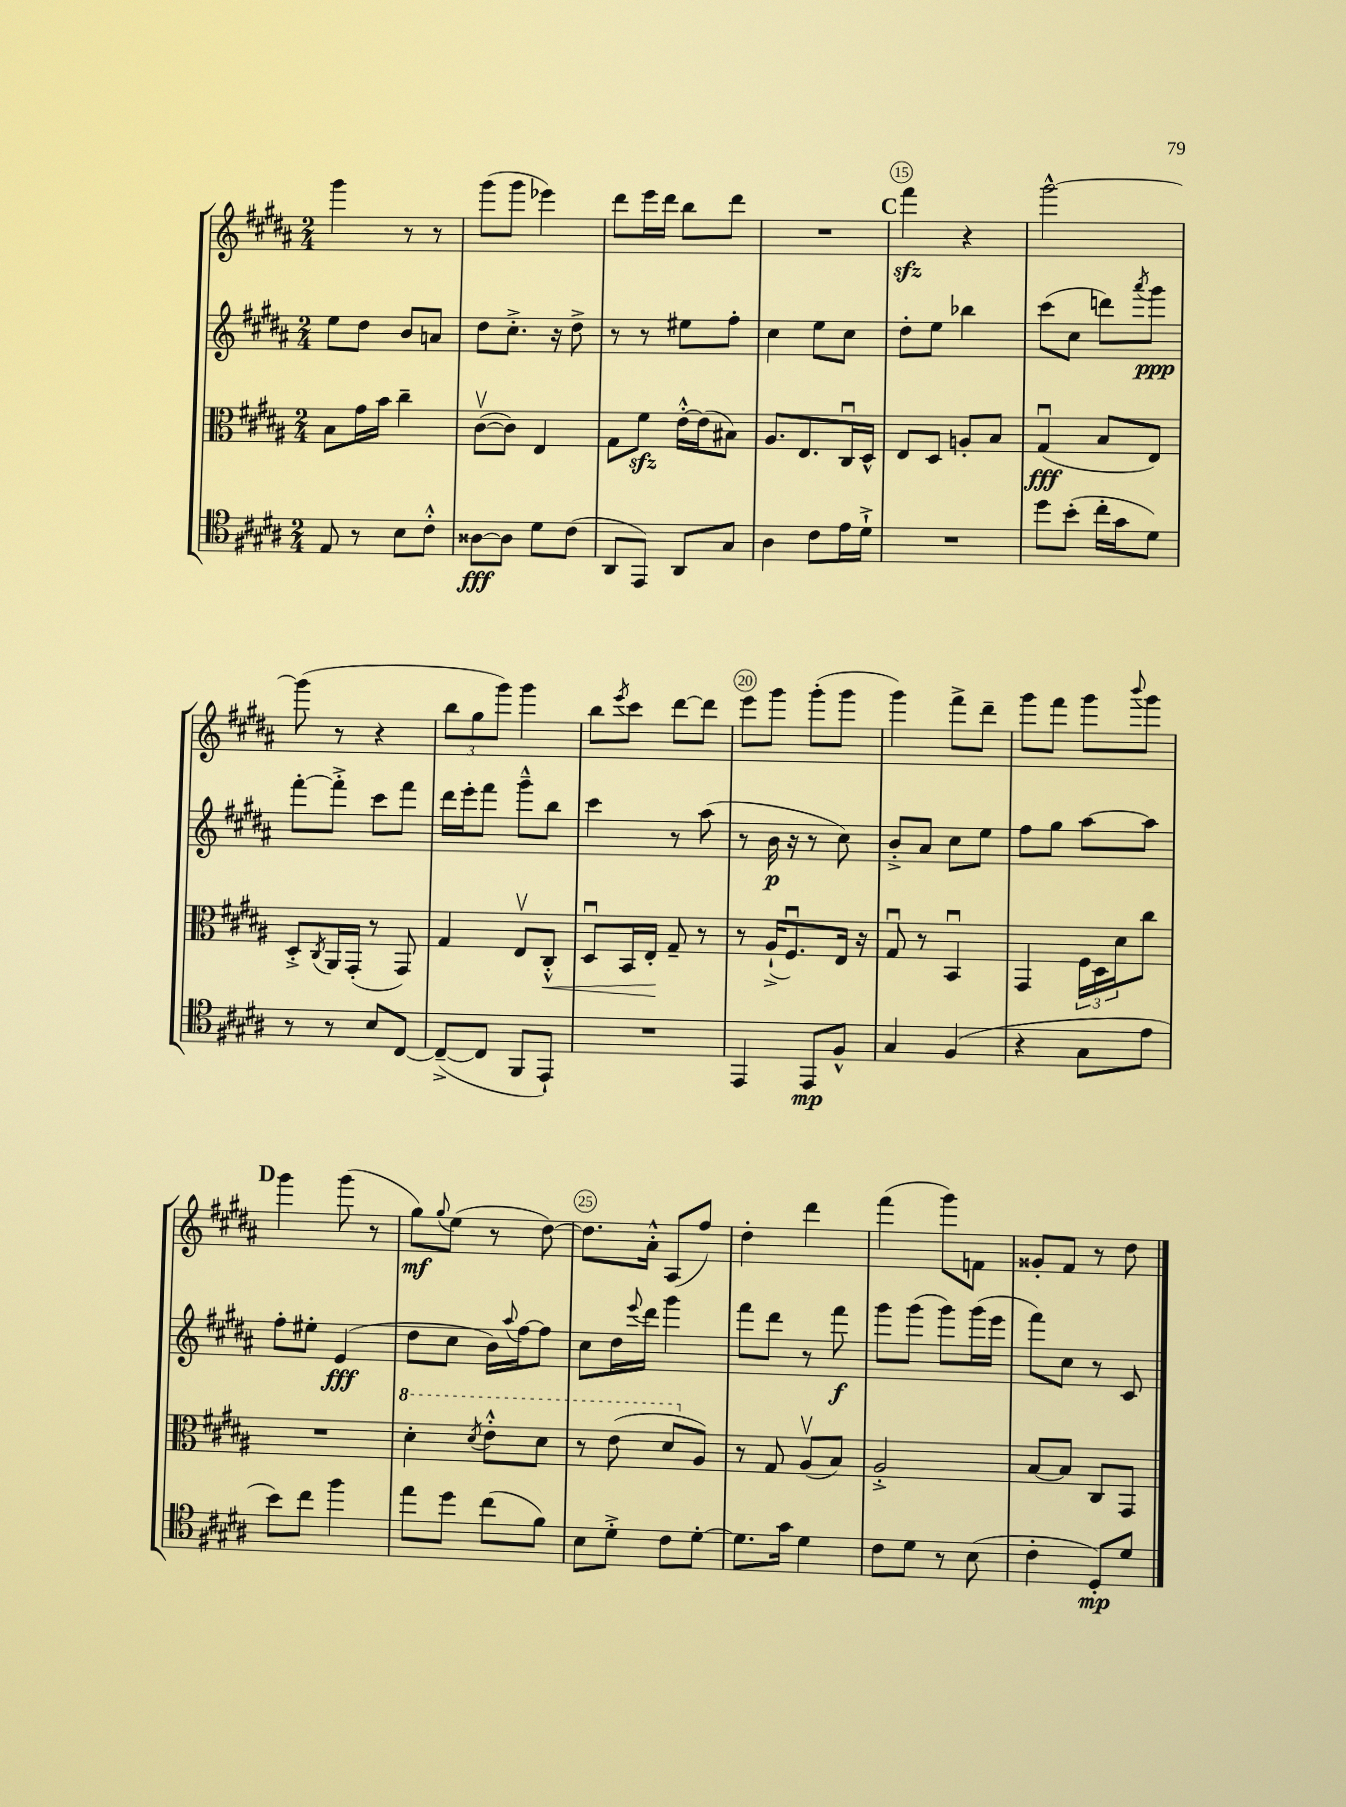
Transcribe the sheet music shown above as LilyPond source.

<<
\new StaffGroup <<
\new Staff = "s0" {
    \clef treble \key b \major \numericTimeSignature \time 2/4
    gis'''4 r8 r8 |
    gis'''8( gis'''8 ees'''4) |
    dis'''8 e'''16 dis'''16 b''8 dis'''8 |
    R2 |
    \mark \markup { \bold "C" } fis'''4\sfz r4 |
    gis'''2~-^ |
    gis'''8( r8 r4 |
    \tuplet 3/2 { b''8 gis''8 gis'''8) } gis'''4 |
    b''8 \acciaccatura { e'''8 } cis'''8 dis'''8~ dis'''8 |
    e'''8 gis'''8 gis'''8-.( gis'''8 |
    gis'''4) fis'''8-> dis'''8-- |
    gis'''8 fis'''8 gis'''8 \appoggiatura { b'''8 } gis'''8 |
    \mark \markup { \bold "D" } gis'''4 gis'''8( r8 |
    gis''8\mf) \appoggiatura { gis''8 } e''8( r8 dis''8~) |
    dis''8. ais'16-.-^ ais8( fis''8) |
    dis''4-. dis'''4 |
    fis'''4( gis'''8) f'8 |
    gisis'8-. fis'8 r8 dis''8 \bar "|." |
}
\new Staff = "s1" {
    \clef treble \key b \major \numericTimeSignature \time 2/4
    e''8 dis''8 b'8 a'8 |
    dis''8 cis''8.-.-> r16 dis''8-> |
    r8 r8 eis''8 fis''8-. |
    cis''4 e''8 cis''8 |
    \mark \markup { \bold "C" } dis''8-. e''8 bes''4 |
    cis'''8( cis''8 d'''8) \acciaccatura { ais'''8 } gis'''8\ppp |
    fis'''8~-. fis'''8-.-> cis'''8 fis'''8 |
    dis'''16 e'''16-. fis'''8 gis'''8---^ b''8 |
    cis'''4 r8 ais''8( |
    r8 b'16\p r16 r8 cis''8) |
    b'8-.-> ais'8 cis''8 e''8 |
    fis''8 gis''8 ais''8~ ais''8 |
    \mark \markup { \bold "D" } fis''8-. eis''8-. e'4\fff( |
    dis''8 cis''8 b'16) \appoggiatura { ais''8 } fis''16~ fis''8 |
    cis''8 dis''16 \appoggiatura { e'''8 } dis'''16 gis'''4 |
    fis'''8 dis'''8 r8 fis'''8\f |
    gis'''8 gis'''8( gis'''8) gis'''16( e'''16 |
    fis'''8) cis''8 r8 cis'8 \bar "|." |
}
\new Staff = "s2" {
    \clef alto \key b \major \numericTimeSignature \time 2/4
    b8 gis'16 b'16 cis''4-- |
    cis'8~\upbow( cis'8) e4 |
    gis8 fis'8\sfz e'16~-.-^ e'16( bis8) |
    ais8. e8. cis16\downbow dis16-^ |
    \mark \markup { \bold "C" } e8 dis8 a8-. b8 |
    gis4\downbow\fff( b8 e8) |
    dis8-.-> \acciaccatura { cis8 } ais,16 gis,16-.( r8 gis,8) |
    gis4 e8\upbow cis8-.-^\< |
    dis8\downbow b,16 e16-.\! gis8-- r8 |
    r8 ais16-!->( fis8.\downbow) e16 r16 |
    gis8\downbow r8 b,4\downbow |
    gis,4 \tuplet 3/2 { fis16 dis16 dis'16 } cis''8 |
    \mark \markup { \bold "D" } R2 |
    \ottava #1 dis''4-. \acciaccatura { dis''8 } e''8-.-^ dis''8 |
    r8 e''8( dis''8 \ottava #0 ais8) |
    r8 gis8 ais8\upbow( b8) |
    ais2-.-> |
    b8~ b8 cis8 gis,8 \bar "|." |
}
\new Staff = "s3" {
    \clef tenor \key b \major \numericTimeSignature \time 2/4
    e8 r8 b8 cis'8-.-^ |
    aisis8~\fff aisis8 dis'8 cis'8( |
    ais,8 e,8) ais,8 gis8 |
    ais4 cis'8 e'16 dis'16-!-> |
    \mark \markup { \bold "C" } R2 |
    dis''8 b'8-.( cis''16-. gis'16 dis'8) |
    r8 r8 b8 cis8~ |
    cis8~--->( cis8 fis,8 e,8-!) |
    R2 |
    e,4 e,8\mp fis8-^ |
    gis4 fis4( |
    r4 gis8 e'8 |
    \mark \markup { \bold "D" } b'8) cis''8 fis''4 |
    e''8 dis''8 cis''8( fis'8) |
    b8 dis'8-.-> cis'8 dis'8~-. |
    dis'8. gis'16 dis'4 |
    cis'8 dis'8 r8 b8( |
    cis'4-. dis8-.\mp) dis'8 \bar "|." |
}
>>
>>
\layout { \context { \Score currentBarNumber = #11 \override BarNumber.break-visibility = ##(#f #t #t) barNumberVisibility = #(every-nth-bar-number-visible 5) \override BarNumber.stencil = #(make-stencil-circler 0.1 0.3 ly:text-interface::print) } }
